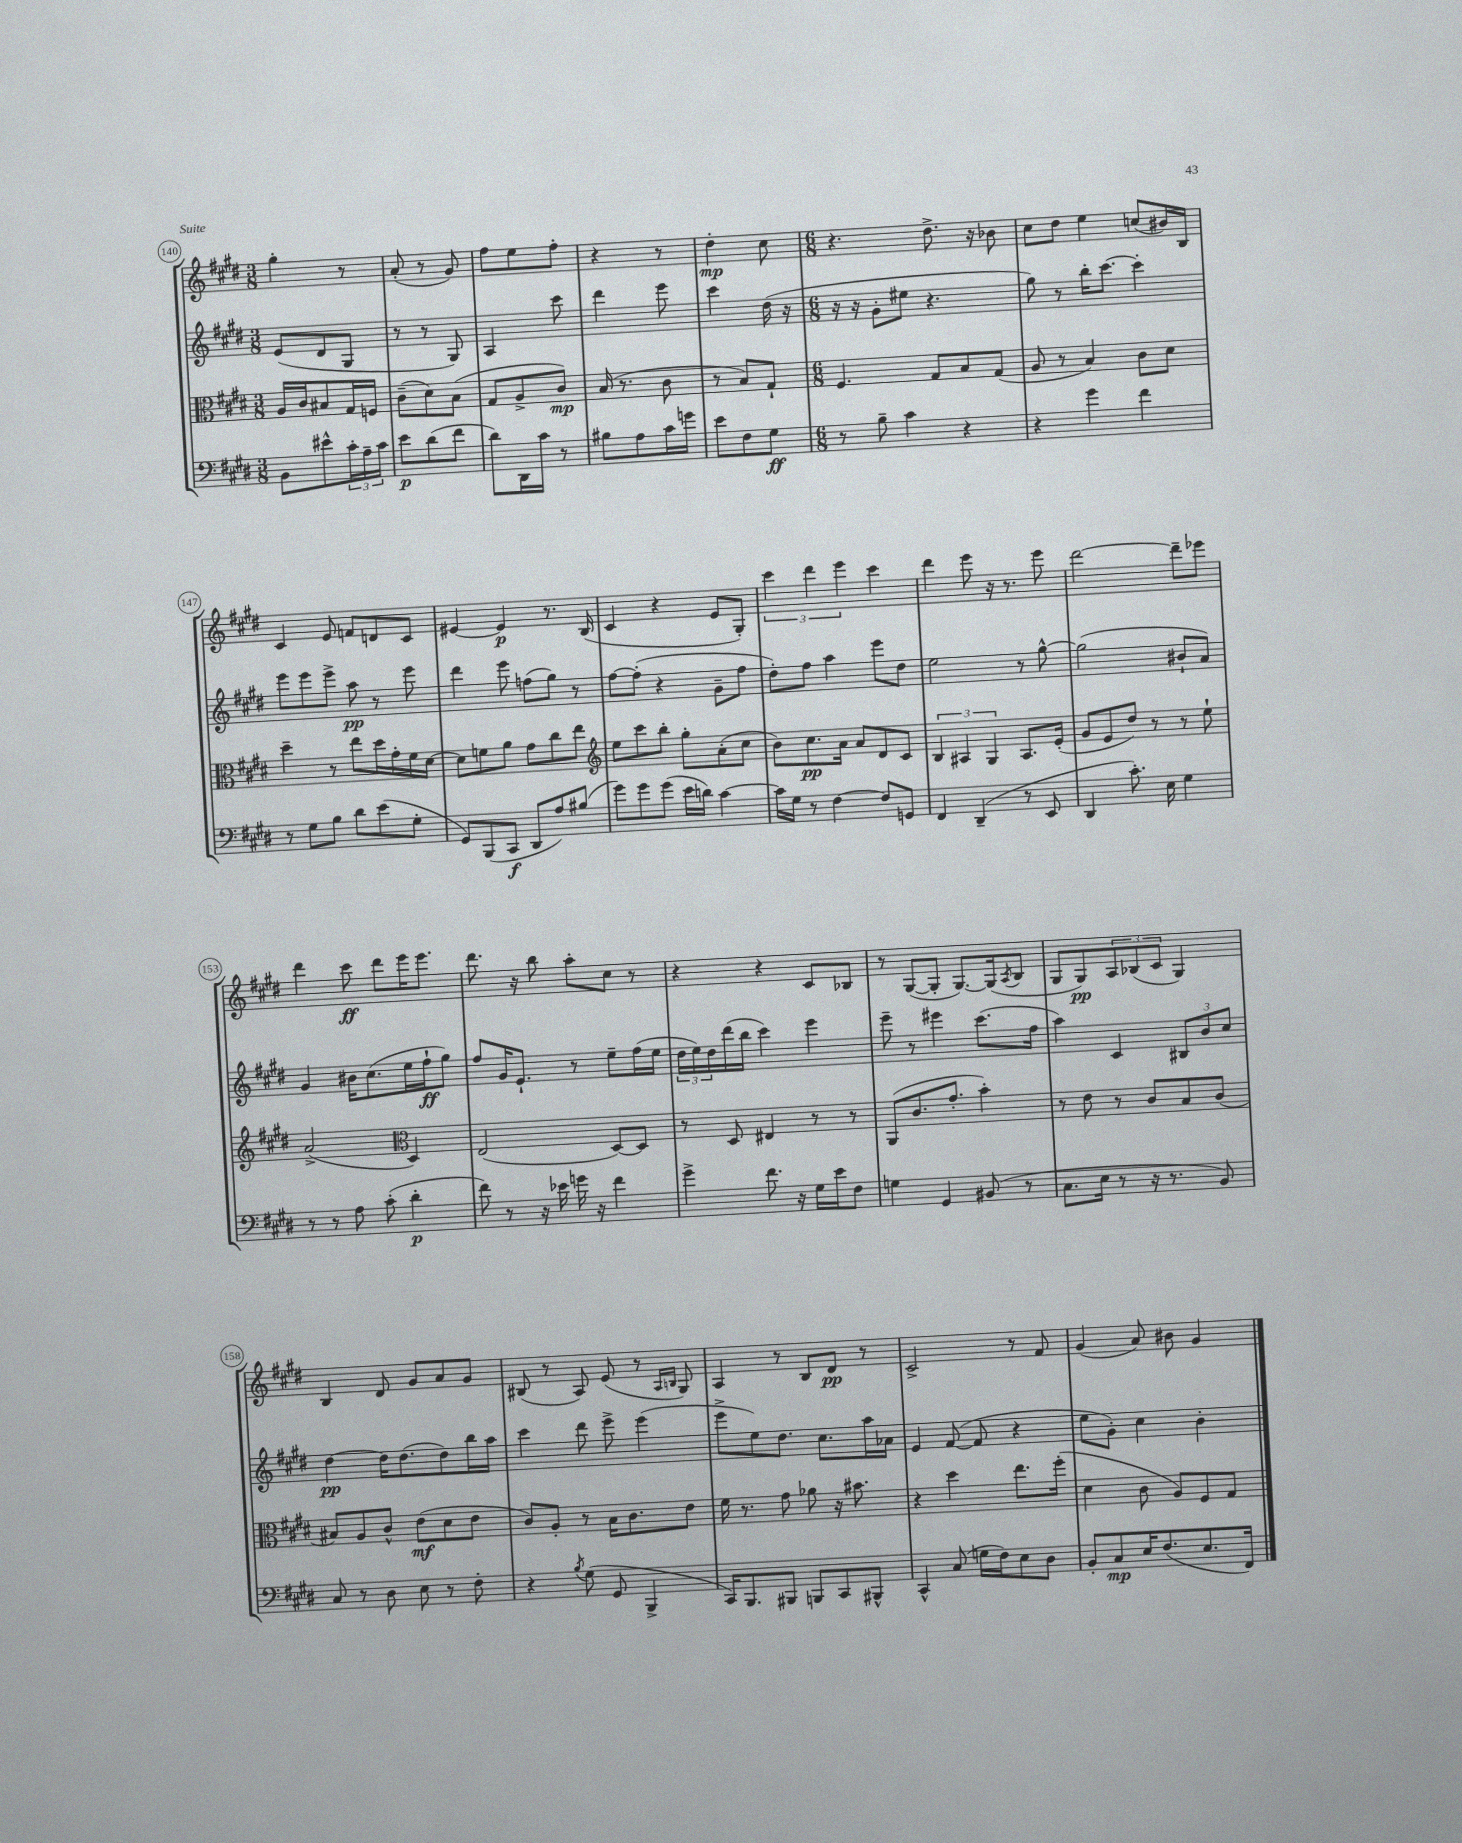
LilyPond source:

<<
\new StaffGroup <<
\new Staff = "s0" {
    \clef treble \key e \major \numericTimeSignature \time 3/8
    gis''4-. r8 |
    a'8-.( r8 gis'8) |
    fis''8 e''8 fis''8-. |
    r4 r8 |
    dis''4-.\mp cis''8 |
    \numericTimeSignature \time 6/8 r4. dis''8.-> r16 bes'8 |
    cis''8 dis''8 e''4 c''8( bis'16) b16 |
    cis'4 e'8 f'8 d'8 cis'8 |
    eis'4~ eis'4\p r8. b16( |
    cis'4 r4 e'8 gis8-.) |
    \tuplet 3/2 { cis'''4 dis'''4 e'''4 } cis'''4 |
    dis'''4 e'''8 r16 r8. e'''8 |
    dis'''2~ dis'''8-- ees'''8 |
    dis'''4 cis'''8\ff dis'''8 e'''16 e'''8. |
    dis'''8. r16 b''8 a''8-. cis''8 r8 |
    r4 r4 cis'8 bes8 |
    r8 gis8~( gis8-. gis8.~) gis16( \acciaccatura { a8 } b8 |
    gis8 gis8\pp) \tuplet 3/2 { a8 bes8( cis'8 } gis4) |
    b4 dis'8 gis'8 a'8 gis'8 |
    bis8( r8 a8) e'8( r8 \grace { a16 b16 } gis8) |
    a4 r8 b8 dis'8\pp r8 |
    cis'2-> r8 fis'8 |
    gis'4( a'8) bis'8 gis'4 \bar "|." |
}
\new Staff = "s1" {
    \clef treble \key e \major \numericTimeSignature \time 3/8
    e'8( dis'8 gis8 |
    r8 r8 gis8) |
    a4 cis'''8 |
    dis'''4 e'''8 |
    cis'''4 dis''16( r16 |
    \numericTimeSignature \time 6/8 r16 r16 gis'8-. eis''8 r4. |
    gis''8) r8 b''16-. cis'''8.~ cis'''4-. |
    e'''8 e'''8 e'''8-> a''8\pp r8 e'''8 |
    dis'''4 e'''8 f''8( gis''8) r8 |
    fis''8~ fis''8-.( r4 gis'8-- fis''8 |
    dis''8-.) fis''8 a''4 e'''8 dis''8 |
    e''2 r8 gis''8~-^ |
    gis''2( bis'8-! a'8) |
    gis'4 bis'16 cis''8.( e''16 fis''16-!\ff gis''8) |
    fis''8 gis'16 e'8.-! r8 e''8-- fis''16( e''16 |
    \tuplet 3/2 { dis''16 e''16) dis''16 } dis'''16( b''16 cis'''4) e'''4 |
    e'''8-- r8 eis'''4 cis'''8.( fis''16 |
    a''4) cis'4 \tuplet 3/2 { bis8 b'8 cis''8 } |
    dis''4~\pp dis''16 dis''8.( dis''8) b''16 a''16 |
    cis'''4 dis'''8 e'''8-> e'''4( |
    e'''8-> e''8) dis''8. cis''8. a''16 aes'16 |
    e'4 fis'8~( fis'8 r4 |
    e''8 gis'8-.) cis''4 b'4-. \bar "|." |
}
\new Staff = "s2" {
    \clef alto \key e \major \numericTimeSignature \time 3/8
    a16 cis'16 bis8 gis16 f16 |
    cis'8--( dis'8) b8( |
    gis8 a8-> cis'8\mp) |
    b16( r8. cis'8 |
    r8 b8) gis8-! |
    \numericTimeSignature \time 6/8 fis4. gis8 b8 gis8( |
    a8 r8 b4) cis'8 dis'8 |
    dis''4-- r8 e''8 dis''16 gis'16-. fis'16 dis'16~ |
    dis'8 f'8 a'8 gis'8 cis''8 e''8 |
    \clef treble e''8 cis'''8 b''8-. gis''8-. a'8-.( cis''8 |
    b'8) cis''8.\pp a'16 a'8 dis'8 cis'8 |
    \tuplet 3/2 { b4 ais4 gis4 } ais8. e'16-.( |
    gis'8 e'8 dis''8) r8 r8 e''8-! |
    a'2->( \clef alto dis4) |
    e2( dis8~) dis8 |
    r8 dis8 eis4 r8 r8 |
    a,8( cis'8. gis'8.-. b'4-.) |
    r8 e'8 r8 cis'8 b8 cis'8( |
    bis8) a8 cis'8-^ e'8\mf( dis'8 e'8 |
    cis'8) a8-. r8 b16 cis'8. e'8 |
    fis'16 r8. gis'8 aes'8 r16 bis'8. |
    r4 dis''4 e''8. fis''16-.( |
    dis'4 cis'8 a8) fis8 gis8 \bar "|." |
}
\new Staff = "s3" {
    \clef bass \key e \major \numericTimeSignature \time 3/8
    b,8 eis'8-^ \tuplet 3/2 { cis'16-. a16-- cis'16 } |
    e'8\p dis'8( fis'8 |
    dis'8) dis,16 cis'16 r8 |
    bis8 a8 cis'16 g'16 |
    e'8 fis8 gis8\ff |
    \numericTimeSignature \time 6/8 r8 b8-- cis'4 r4 |
    r4 gis'4 fis'4 |
    r8 gis8 b8 dis'8 e'8( gis8-. |
    gis,8) b,,8( cis,8\f dis,8 a8) bis8( |
    gis'8) gis'8 gis'8( e'16 d'16) cis'4~ |
    cis'16 gis16 r8 fis4~ fis8 g,8 |
    fis,4 dis,4--( r8 e,8 |
    dis,4 cis'8.-.) e16 gis4 |
    r8 r8 a8 cis'8-.( dis'4-.\p |
    fis'8) r8 r16 ees'16 g'16 r16 fis'4 |
    gis'4-> fis'8. r16 gis16 e'16 fis8 |
    g4 gis,4 bis,8( r8 |
    cis8. e16 r8 r16 r8. b,8) |
    cis8 r8 dis8 e8 r8 fis8-. |
    r4 \acciaccatura { b8 } gis8( gis,8 b,,4-> |
    cis,16) b,,8. bis,,8 b,,8 cis,8 bis,,8-^ |
    cis,4-^ cis8( g16 fis16) e8 dis8 |
    b,8-. cis8\mp e16 fis8.( e8. fis,16) \bar "|." |
}
>>
>>
\layout { \context { \Score currentBarNumber = #140 \override BarNumber.stencil = #(make-stencil-circler 0.1 0.3 ly:text-interface::print) } }
